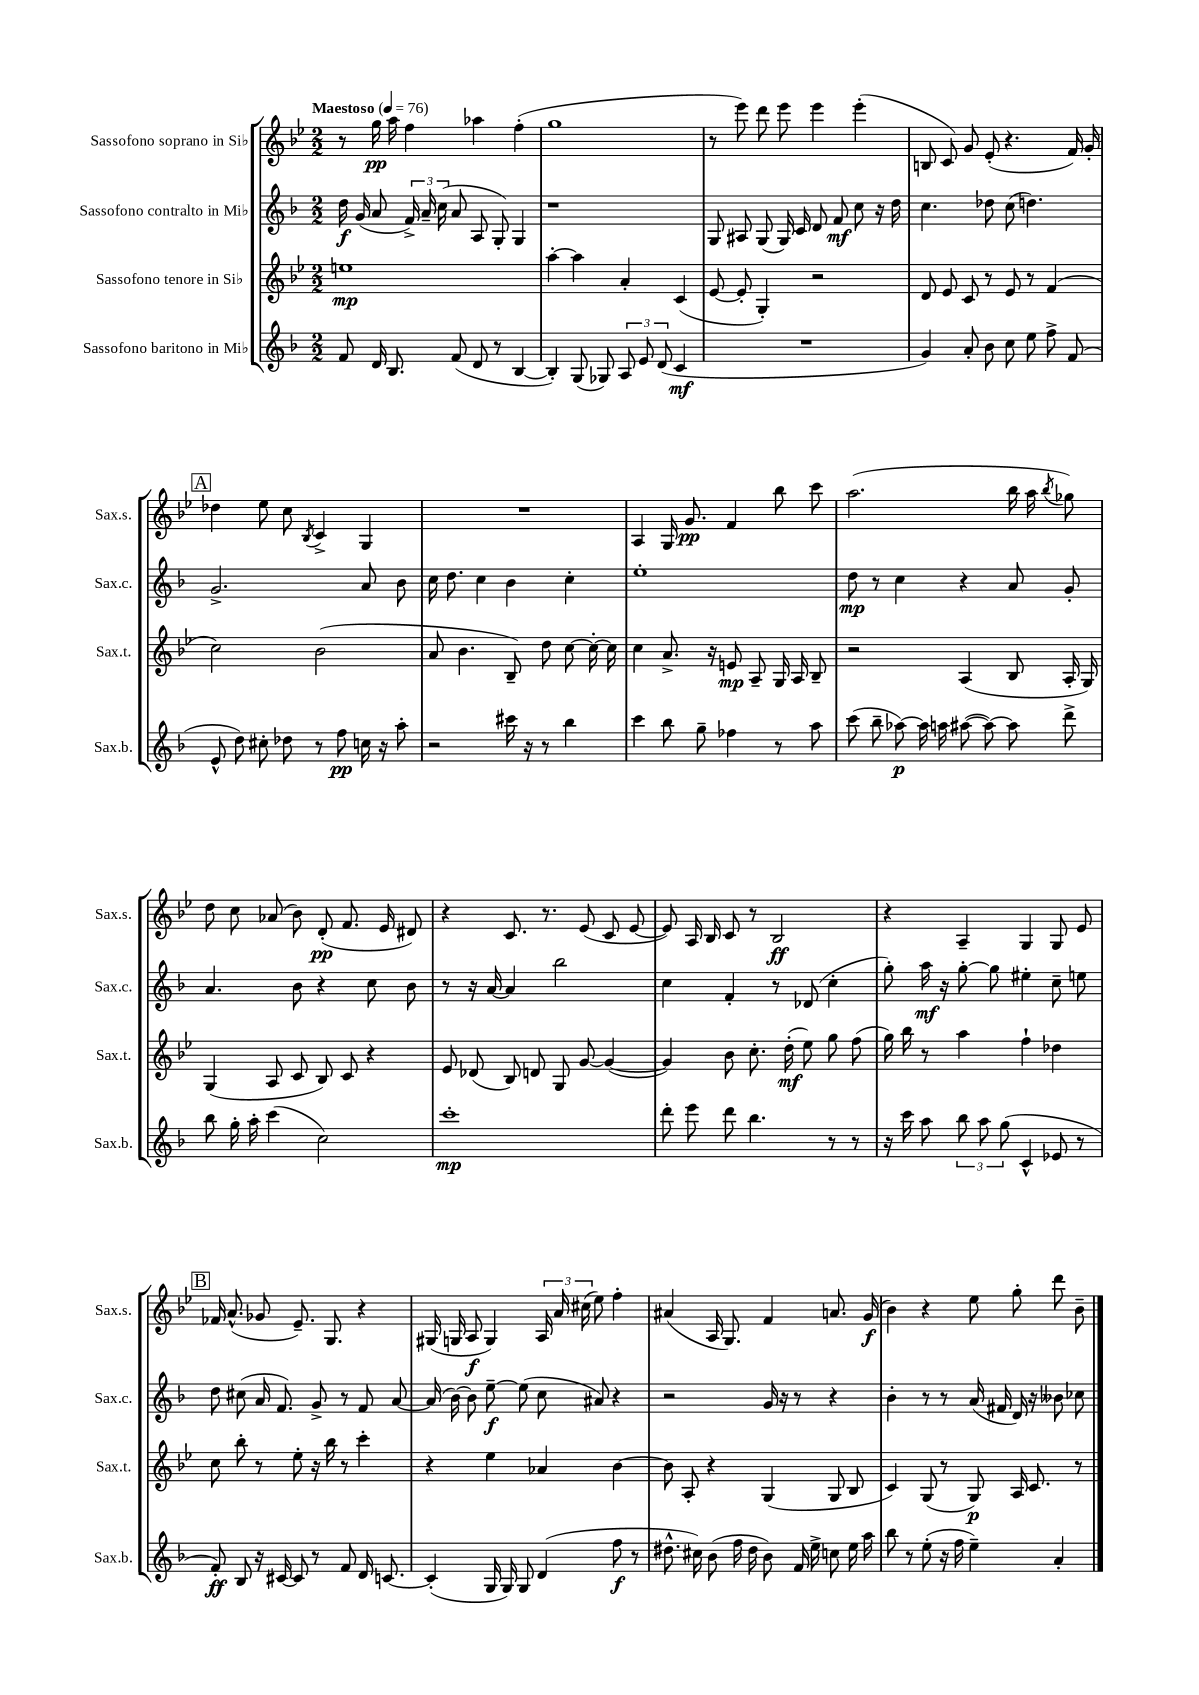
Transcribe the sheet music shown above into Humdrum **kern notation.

**kern	**kern	**kern	**kern
*staff4	*staff3	*staff2	*staff1
*clefG2	*clefG2	*clefG2	*clefG2
*k[b-]	*k[b-e-]	*k[b-]	*k[b-e-]
*M2/2	*M2/2	*M2/2	*M2/2
*MM76	*MM76	*MM76	*MM76
8f/	1ee	16dd\	8r
.	.	(16g/	.
16d/	.	8a/	16gg\
8.B-/	.	.	16aa\
.	.	24f^/)	4ff\
.	.	24a~/	.
.	.	(24cc\	.
(8f/	.	8a/	.
8d/	.	8A/	4aa-\
8r	.	8G'/)	.
[4B-/	.	4G/	(4ff'\
=	=	=	=
4B-'/])	[4aa'\	1r	1gg
(8G/	4aa\]	.	.
8G-/)	.	.	.
12A/	4a'/	.	.
12e/	.	.	.
(12d/	.	.	.
4c/	(4c/	.	.
=	=	=	=
1r	[8e-/	8G/	8r
.	8e-'/]	8A#/	8eee-\)
.	4G'/)	(8G/	8ddd\
.	.	16G/)	8eee-\
.	.	16c/	.
.	2r	8d/	4eee-\
.	.	8f/	.
.	.	8cc\	(4eee-'\
.	.	16r	.
.	.	16dd\	.
=	=	=	=
4g/)	8d/	4.cc\	8B/
.	8e-/	.	8c/)
8a'/	8c/	.	8g/
8b-\	8r	8dd-\	(8e-'/
8cc\	8e-/	(8cc\	4.r
8ee\	8r	4.dd\)	.
8ff^\	(4f/	.	.
(8f/	.	.	16f/)
.	.	.	16g'/
=	=	=	=
8e^^/	2cc\)	2.g^/	4dd-\
8dd\)	.	.	.
8cc#'\	.	.	8ee-\
8dd-\	.	.	8cc\
.	.	.	8qB-/
8r	(2b-\	.	4c^/
8ff\	.	.	.
16cc\	.	8a/	4G/
16r	.	.	.
8aa'\	.	8b-\	.
=	=	=	=
2r	8a/	16cc\	1r
.	.	8.dd\	.
.	4.b-\	.	.
.	.	4cc\	.
16ccc#\	8B-~/)	4b-\	.
16r	.	.	.
8r	8dd\	.	.
4bb-\	[8cc\	4cc'\	.
.	16cc'\_	.	.
.	16cc\]	.	.
=	=	=	=
4ccc\	4cc\	1ee'	4A/
8bb-\	8.a^/	.	16G/
.	.	.	8.g/
8gg~\	.	.	.
.	16r	.	.
4ff-\	8e/	.	4f/
.	8A~/	.	.
8r	16G/	.	8bb-\
.	16A/	.	.
8aa\	8B-~/	.	8ccc\
=	=	=	=
(8ccc\	2r	8dd\	(2.aa\
8bb-~\	.	8r	.
[8aa-\)	.	4cc\	.
16aa-\]	.	.	.
16aa\	.	.	.
([8aa#\	(4A/	4r	.
8aa#\_)	.	.	.
8aa#\]	8B-/	8a/	16bb-\
.	.	.	16aa\
.	.	.	8qbb-/
8ddd^\	16A'/	8g'/	8gg-\)
.	16G/)	.	.
=	=	=	=
8bb-\	(4G/	4.a/	8dd\
16gg'\	.	.	8cc\
16aa'\	.	.	.
(4ccc\	8A/	.	(8a-/
.	8c/	8b-\	8b-\)
2cc\)	8B-/)	4r	(8d'/
.	8c/	.	8.f/
.	4r	8cc\	.
.	.	.	16e-/
.	.	8b-\	8d#/)
=	=	=	=
1ccc'	8e-/	8r	4r
.	(8d-/	16r	.
.	.	[16a/	.
.	8B-/)	4a/]	8.c/
.	8d/	.	.
.	.	.	8.r
.	8G/	2bb-\	.
.	[8g/	.	(8e-/
.	(4g/_	.	8c/
.	.	.	[8e-/
=	=	=	=
8ddd'\	4g/])	4cc\	8e-/])
8eee\	.	.	16A/
.	.	.	16B-/
8ddd\	8b-\	4f'/	8c/
4.bb-\	8.cc'\	.	8r
.	.	8r	2B-/
.	(16dd'\	.	.
.	8ee-\)	(8d-/	.
8r	8gg\	4cc'\	.
8r	(8ff\	.	.
=	=	=	=
16r	16gg\)	8gg'\)	4r
16ccc\	16bb-\	.	.
8aa\	8r	16aa\	.
.	.	16r	.
12bb-\	4aa\	[8gg'\	4A~/
12aa\	.	.	.
.	.	8gg\]	.
(12gg\	.	.	.
4c^^/	4ff`\	4ee#'\	4G/
8e-/	4dd-\	8cc~\	8G/
8r	.	8ee\	8e-/
=	=	=	=
8f'/)	8cc\	8dd\	16f-/
.	.	.	(8.a^^/
8B-/	8bb-'\	(8cc#\	.
16r	8r	16a/	8g-/
[16c#/	.	8.f/)	.
8c#/]	8ee-'\	.	8.e-~/)
8r	16r	8g^/	.
.	16bb-\	.	8.G/
8f/	8r	8r	.
16d/	4ccc'\	8f/	4r
[8.c/	.	.	.
.	.	[8a/	.
=	=	=	=
(4c'/]	4r	(16a/]	(16G#/
.	.	[16b-\)	16G/
.	.	8b-\]	8A/
16G/	4ee-\	[8ee~\	4G/)
16G/)	.	.	.
8G/	.	(8ee\]	.
(4d/	4a-/	8cc\	24A/
.	.	.	24a/
.	.	.	(24cc#\
.	.	8a#/)	8ee-\)
8ff\	[4b-\	4r	4ff'\
8r	.	.	.
=	=	=	=
8.dd#^^\	8b-\]	2r	(4a#/
.	8A'/	.	.
16cc#\)	.	.	.
(8b-\	4r	.	16A/
.	.	.	8.G/)
16ff\	.	.	.
16dd#\	.	.	.
8b-\)	(4G/	16g/	4f/
.	.	16r	.
16f/	.	8r	.
16ee^\	.	.	.
8cc\	8G/	4r	8.a/
16ee\	8B-/	.	.
16aa\	.	.	(16g/
=	=	=	=
8bb-\	4c/)	4b-'\	4b-\)
8r	.	.	.
(8ee'\	(8G/	8r	4r
16r	8r	8r	.
16ff\	.	.	.
4ee~\)	8G/)	(16a/	8ee-\
.	.	16f#/	.
.	16A/	16d/)	8gg'\
.	8.c/	16r	.
4a'/	.	8b--\	8ddd\
.	8r	8cc-\	8b-~\
==	==	==	==
*-	*-	*-	*-
